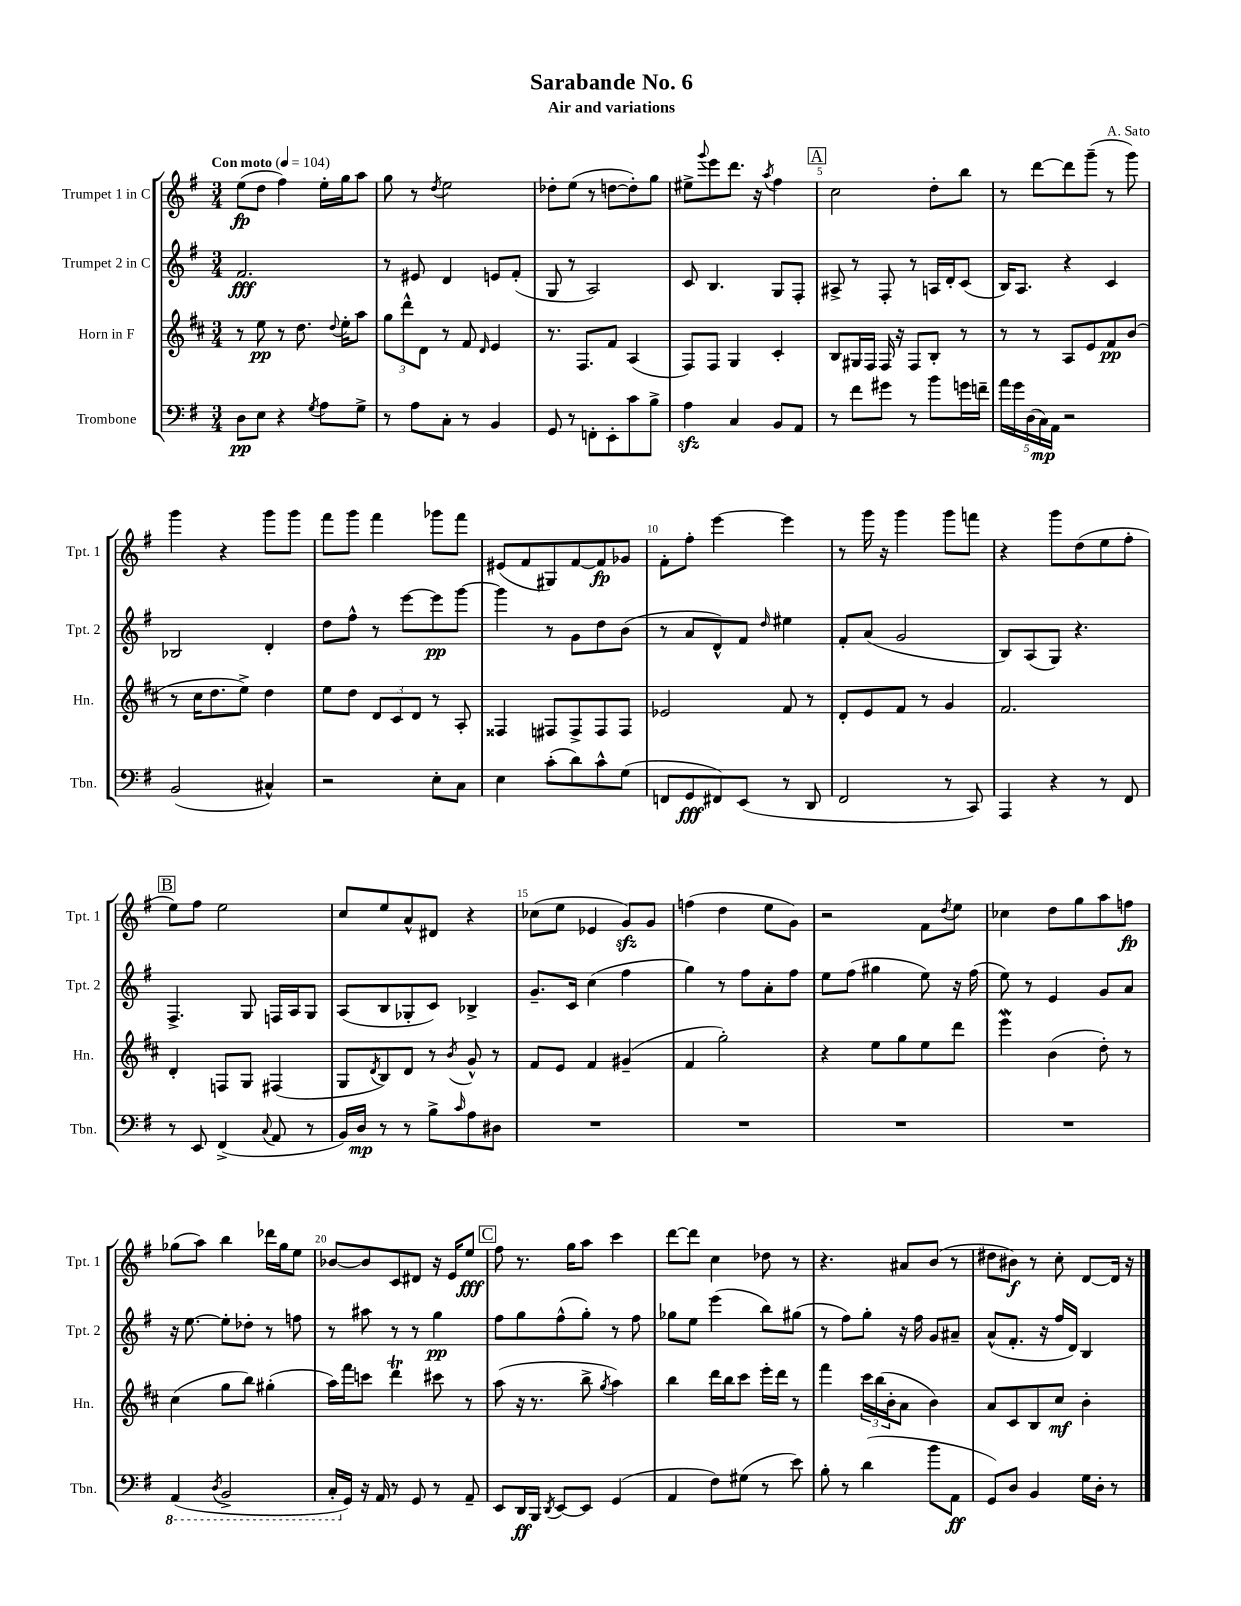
\header { title = "Sarabande No. 6" composer = "A. Sato" subtitle = "Air and variations" }
<<
\new StaffGroup <<
\new Staff = "s0" \with { instrumentName = "Trumpet 1 in C" shortInstrumentName = "Tpt. 1" } {
    \clef treble \key g \major \numericTimeSignature \time 3/4 \tempo "Con moto" 4 = 104
    e''8\fp( d''8 fis''4) e''16-. g''16 a''8 |
    g''8 r8 \acciaccatura { d''8 } e''2 |
    des''8-. e''8( r8 d''8~ d''8-.) g''8 |
    eis''8-> \appoggiatura { g'''8 } e'''8 d'''8. r16 \acciaccatura { a''8 } fis''4 |
    \mark \markup { \box "A" } c''2 d''8-. b''8 |
    r8 d'''8~ d'''8 g'''8--( r8 g'''8) |
    g'''4 r4 g'''8 g'''8 |
    fis'''8 g'''8 fis'''4 ges'''8 fis'''8 |
    eis'8( fis'8 gis8) fis'8~ fis'8\fp ges'8 |
    fis'8-. fis''8-. e'''4~ e'''4 |
    r8 g'''16 r16 g'''4 g'''8 f'''8 |
    r4 g'''8 d''8( e''8 fis''8-. |
    \mark \markup { \box "B" } e''8) fis''8 e''2 |
    c''8 e''8 a'8-^ dis'8 r4 |
    ces''8( e''8 ees'4 g'8\sfz) g'8 |
    f''4( d''4 e''8 g'8) |
    r2 fis'8 \acciaccatura { d''8 } e''8 |
    ces''4 d''8 g''8 a''8 f''8\fp |
    ges''8( a''8) b''4 des'''16 ges''16 e''8 |
    bes'8~ bes'8 c'8 dis'8 r16 e'16 e''8\fff |
    \mark \markup { \box "C" } fis''8 r8. g''16 a''8 c'''4 |
    d'''8~ d'''8 c''4 des''8 r8 |
    r4. ais'8 b'8( r8 |
    dis''8 bis'8\f) r8 c''8-. d'8~ d'16 r16 \bar "|." |
}
\new Staff = "s1" \with { instrumentName = "Trumpet 2 in C" shortInstrumentName = "Tpt. 2" } {
    \clef treble \key g \major \numericTimeSignature \time 3/4
    fis'2.\fff |
    r8 eis'8 d'4 e'8 fis'8-.( |
    g8 r8 a2) |
    c'8 b4. g8 fis8-. |
    \mark \markup { \box "A" } ais8-> r8 fis8-. r8 a16 d'16-. c'8( |
    b16) a8. r4 c'4 |
    bes2 d'4-. |
    d''8 fis''8-^ r8 e'''8~ e'''8\pp g'''8~ |
    g'''4 r8 g'8 d''8 b'8( |
    r8 a'8 d'8-^) fis'8 \grace { d''16 } eis''4 |
    fis'8-. a'8( g'2 |
    b8) a8( g8) r4. |
    \mark \markup { \box "B" } fis4.-> g8 f16 a16 g8 |
    a8( b8 ges8-. c'8) bes4-> |
    g'8.-- c'16 c''4( fis''4 |
    g''4) r8 fis''8 a'8-. fis''8 |
    e''8 fis''8( gis''4 e''8) r16 fis''16( |
    e''8) r8 e'4 g'8 a'8 |
    r16 e''8.~ e''8-. des''8-. r8 f''8 |
    r8 ais''8 r8 r8 g''4\pp |
    \mark \markup { \box "C" } fis''8 g''8 fis''8-^( g''8-.) r8 fis''8 |
    ges''8 e''8 e'''4( b''8) gis''8( |
    r8 fis''8) g''8-. r16 fis''16 g'8 ais'8-- |
    a'8-^( fis'8.-. r16 fis''16 d'16) b4 \bar "|." |
}
\new Staff = "s2" \with { instrumentName = "Horn in F" shortInstrumentName = "Hn." } {
    \clef treble \key d \major \numericTimeSignature \time 3/4
    r8 e''8\pp r8 d''8. \appoggiatura { d''8 } e''16-. a''8 |
    \tuplet 3/2 { g''8 d'''8-^ d'8 } r8 fis'8 \grace { d'16 } e'4 |
    r8. fis8. fis'8 a4( |
    fis8) fis8 g4 cis'4-. |
    \mark \markup { \box "A" } b8 gis16 fis16 fis16 r16 fis8 b8-. r8 |
    r8 r8 a8 e'8 fis'8\pp b'8( |
    r8 cis''16 d''8. e''8->) d''4 |
    e''8 d''8 \tuplet 3/2 { d'8 cis'8 d'8 } r8 a8-. |
    fisis4 fis8 fis8-> fis8 fis8 |
    ees'2 fis'8 r8 |
    d'8-. e'8 fis'8 r8 g'4 |
    fis'2. |
    \mark \markup { \box "B" } d'4-. f8 g8 fis4( |
    g8 \acciaccatura { d'8 } b8) d'8 r8 \acciaccatura { b'8 } g'8-^ r8 |
    fis'8 e'8 fis'4 gis'4--( |
    fis'4 g''2-.) |
    r4 e''8 g''8 e''8 d'''8 |
    e'''4\mordent b'4( d''8-.) r8 |
    cis''4( g''8 b''8) gis''4-.( |
    a''16) fis'''16 c'''8 d'''4\trill cis'''8 r8 |
    \mark \markup { \box "C" } a''8( r16 r8. b''8-> \acciaccatura { g''8 } a''4) |
    b''4 d'''16 b''16 cis'''8 e'''16-. d'''16 r8 |
    fis'''4 \tuplet 3/2 { cis'''16 b''16( b'16-. } a'8 b'4) |
    a'8 cis'8 b8 cis''8\mf b'4-. \bar "|." |
}
\new Staff = "s3" \with { instrumentName = "Trombone" shortInstrumentName = "Tbn." } {
    \clef bass \key g \major \numericTimeSignature \time 3/4
    d8\pp e8 r4 \acciaccatura { g8 } a8 g8-> |
    r8 a8 c8-. r8 b,4 |
    g,8 r8 f,8-. e,8-. c'8 b8-> |
    a4\sfz c4 b,8 a,8 |
    \mark \markup { \box "A" } r8 fis'8 gis'8 r8 b'8 g'16 f'16-- |
    \tuplet 5/4 { a'16 g'16 d16( c16\mp) a,16 } r2 |
    b,2( cis4-^) |
    r2 e8-. c8 |
    e4 c'8-.( d'8) c'8-^ g8( |
    f,8 g,8\fff fis,8) e,8( r8 d,8 |
    fis,2 r8 c,8) |
    a,,4 r4 r8 fis,8 |
    \mark \markup { \box "B" } r8 e,8 fis,4->( \appoggiatura { c8 } a,8 r8 |
    b,16) d16\mp r8 r8 b8-> \grace { c'16 } a8 dis8 |
    R2. |
    R2. |
    R2. |
    R2. |
    \ottava #-1 a,,4( \acciaccatura { d,8 } b,,2-> |
    c,16-. \ottava #0 g,16) r16 a,16 r8 g,8 r8 a,8-- |
    \mark \markup { \box "C" } e,8 d,16\ff b,,16 \acciaccatura { d,8 } e,8~ e,8 g,4( |
    a,4 fis8) gis8( r8 e'8) |
    b8-. r8 d'4( b'8 a,8\ff |
    g,8) d8 b,4 g16 d16-. r8 \bar "|." |
}
>>
>>
\layout { \context { \Score \override BarNumber.break-visibility = ##(#f #t #t) barNumberVisibility = #(every-nth-bar-number-visible 5) } }
